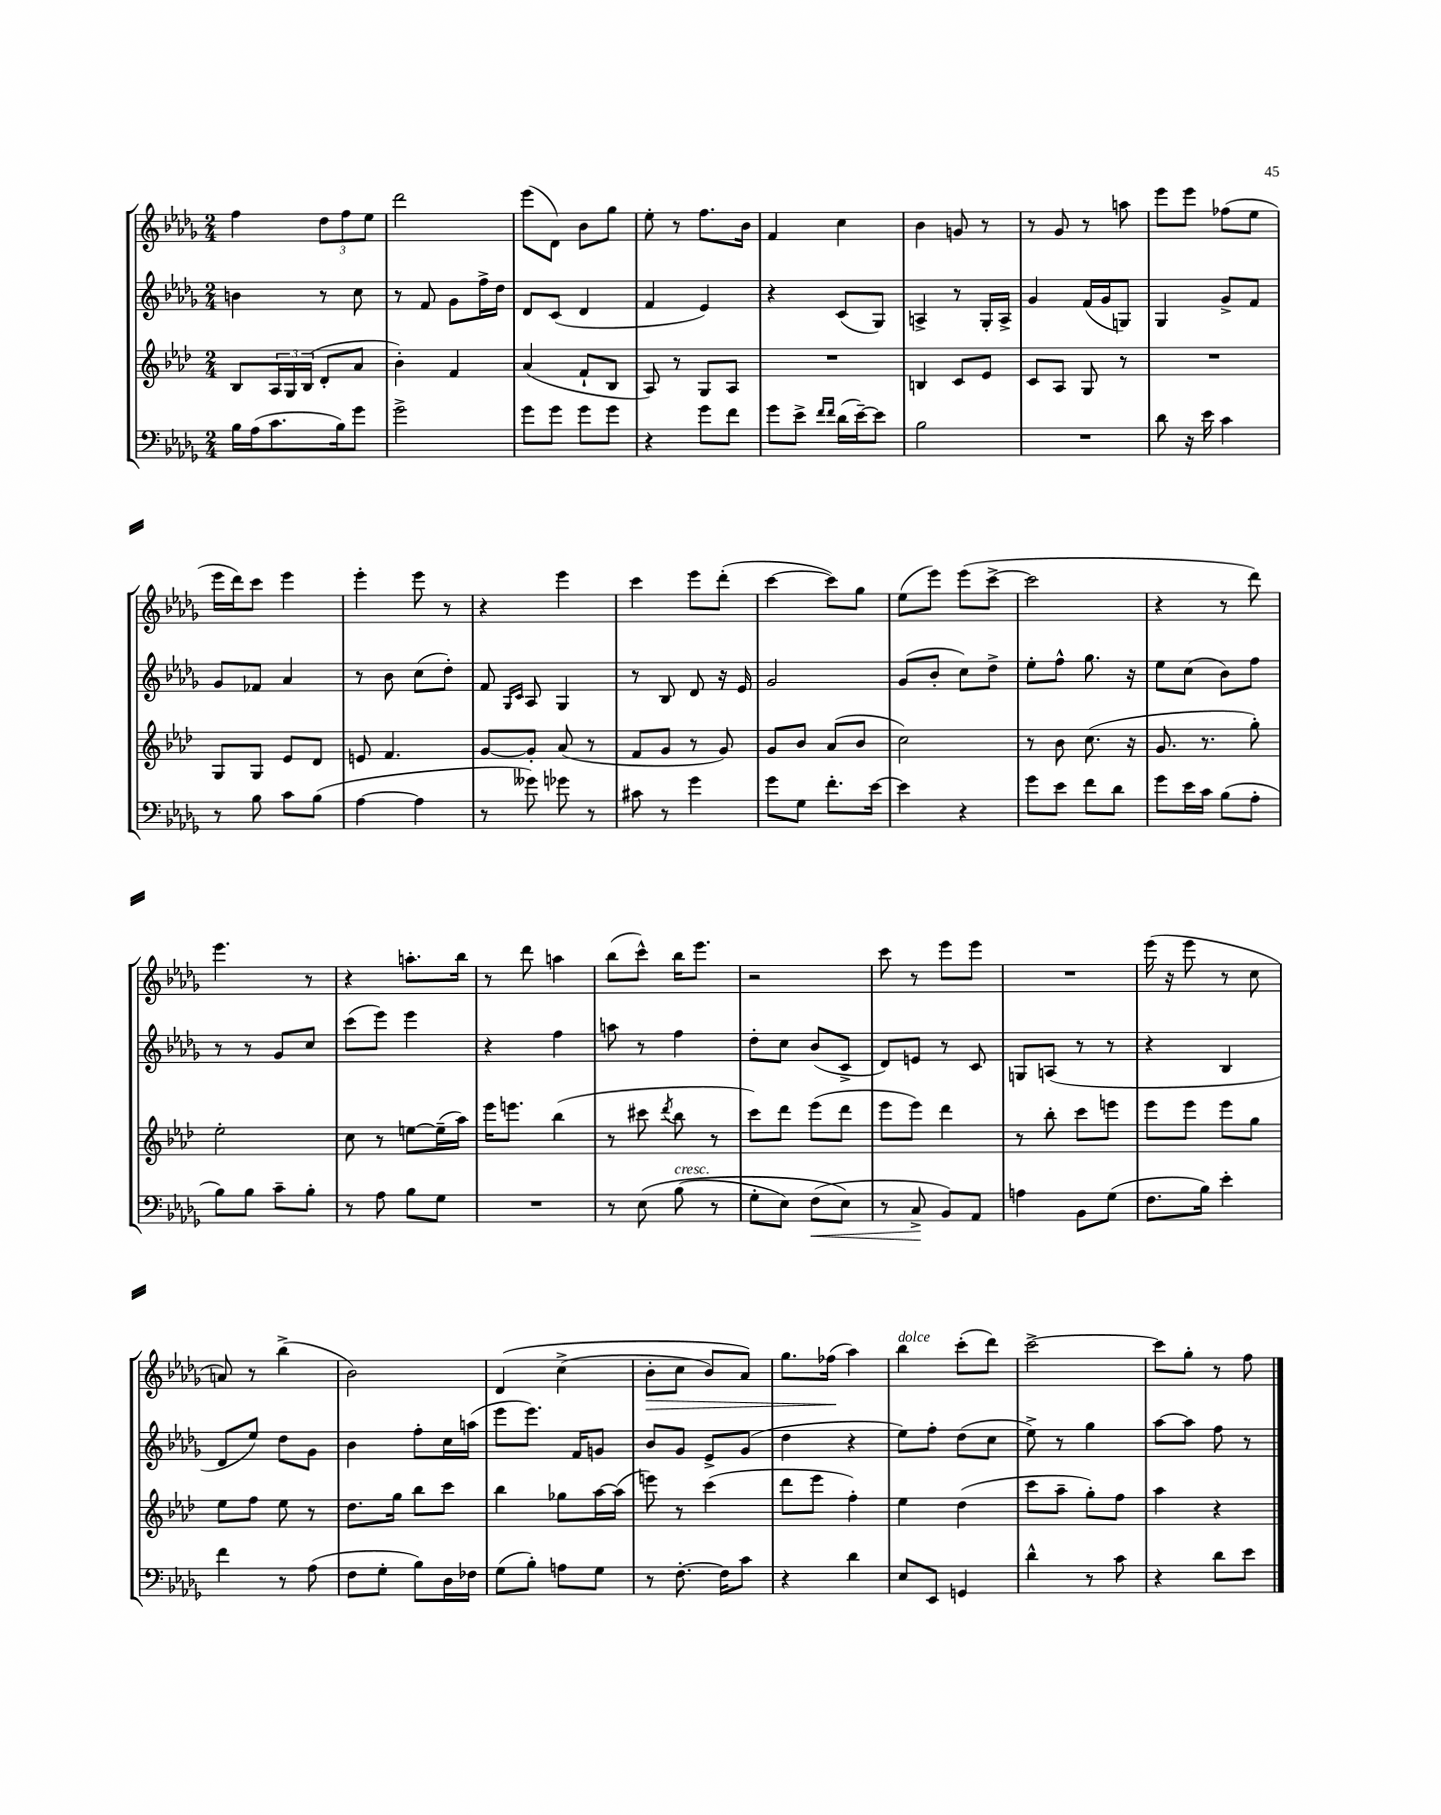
<<
\new StaffGroup <<
\new Staff = "s0" {
    \clef treble \key des \major \numericTimeSignature \time 2/4
    f''4 \tuplet 3/2 { des''8 f''8 ees''8 } |
    des'''2 |
    ees'''8( des'8) bes'8 ges''8 |
    ees''8-. r8 f''8. bes'16 |
    f'4 c''4 |
    bes'4 g'8 r8 |
    r8 ges'8 r8 a''8 |
    ees'''8 ees'''8 fes''8( ees''8 |
    ees'''16 des'''16) c'''8 ees'''4 |
    ees'''4-. ees'''8 r8 |
    r4 ees'''4 |
    c'''4 ees'''8 des'''8-.( |
    c'''4~ c'''8) ges''8 |
    ees''8( ees'''8) ees'''8( c'''8~-> |
    c'''2 |
    r4 r8 des'''8) |
    ees'''4. r8 |
    r4 a''8.-. bes''16 |
    r8 des'''8 a''4 |
    bes''8( c'''8-^) bes''16 ees'''8. |
    r2 |
    c'''8 r8 ees'''8 ees'''8 |
    R2 |
    ees'''16( r16 ees'''8 r8 c''8 |
    a'8) r8 bes''4->( |
    bes'2) |
    des'4\( c''4->( |
    bes'8-.\> c''8 bes'8) aes'8\) |
    ges''8. fes''16\!( aes''4) |
    bes''4^\markup { \italic "dolce" } c'''8-.( des'''8) |
    c'''2~-> |
    c'''8 ges''8-. r8 f''8 \bar "|." |
}
\new Staff = "s1" {
    \clef treble \key des \major \numericTimeSignature \time 2/4
    b'4 r8 c''8 |
    r8 f'8 ges'8 f''16-> des''16 |
    des'8 c'8( des'4 |
    f'4 ees'4) |
    r4 c'8( ges8) |
    a4-> r8 ges16-. a16-> |
    ges'4 f'16( ges'16 g8) |
    ges4 ges'8-> f'8 |
    ges'8 fes'8 aes'4 |
    r8 bes'8 c''8( des''8-.) |
    f'8 \grace { ges16 c'16 } aes8 ges4 |
    r8 bes8 des'8 r16 ees'16 |
    ges'2 |
    ges'8( bes'8-. c''8) des''8-> |
    ees''8-. f''8-^ ges''8. r16 |
    ees''8 c''8( bes'8) f''8 |
    r8 r8 ges'8 c''8 |
    c'''8( ees'''8) ees'''4 |
    r4 f''4 |
    a''8 r8 f''4 |
    des''8-. c''8 bes'8( c'8-> |
    des'8) e'8 r8 c'8 |
    g8 a8( r8 r8 |
    r4 bes4 |
    des'8 ees''8) des''8 ges'8 |
    bes'4 f''8-. c''16 a''16( |
    ees'''8 ees'''8.) f'16 g'8 |
    bes'8 ges'8 ees'8-> ges'8( |
    des''4 r4 |
    ees''8) f''8-. des''8( c''8 |
    ees''8->) r8 ges''4 |
    aes''8~ aes''8 f''8 r8 \bar "|." |
}
\new Staff = "s2" {
    \clef treble \key aes \major \numericTimeSignature \time 2/4
    bes8 \tuplet 3/2 { aes16 g16 bes16( } des'8-. aes'8 |
    bes'4-.) f'4 |
    aes'4( f'8-! bes8 |
    aes8) r8 g8 aes8 |
    R2 |
    b4 c'8 ees'8 |
    c'8 aes8 g8 r8 |
    R2 |
    g8 g8 ees'8 des'8 |
    e'8 f'4. |
    g'8~ g'8-. aes'8( r8 |
    f'8 g'8 r8 g'8) |
    g'8 bes'8 aes'8( bes'8 |
    c''2) |
    r8 bes'8 c''8.( r16 |
    g'8. r8. g''8-.) |
    ees''2-. |
    c''8 r8 e''8~ e''16--( aes''16) |
    ees'''16 e'''8. bes''4( |
    r8 cis'''8 \acciaccatura { des'''8 } bes''8 r8 |
    c'''8) des'''8 ees'''8( des'''8 |
    ees'''8 ees'''8) des'''4 |
    r8 bes''8-. c'''8 e'''8 |
    ees'''8 ees'''8 ees'''8 g''8 |
    ees''8 f''8 ees''8 r8 |
    des''8. g''16 bes''8 c'''8 |
    bes''4 ges''8 aes''16~ aes''16( |
    e'''8) r8 c'''4( |
    des'''8 ees'''8 f''4-.) |
    ees''4 des''4( |
    c'''8 aes''8-- g''8-.) f''8 |
    aes''4 r4 \bar "|." |
}
\new Staff = "s3" {
    \clef bass \key des \major \numericTimeSignature \time 2/4
    bes16 aes16( c'8. bes16) ges'8 |
    ges'2-> |
    ges'8 ges'8 ges'8 ges'8 |
    r4 ges'8 f'8 |
    ges'8 ees'8-> \grace { f'16 f'16 } des'16( ees'16~--) ees'8 |
    bes2 |
    R2 |
    des'8 r16 ees'16 c'4 |
    r8 bes8 c'8 bes8( |
    aes4~ aes4 |
    r8 geses'8) ges'8 r8 |
    cis'8 r8 ges'4 |
    ges'8 ges8 f'8.-. ees'16~ |
    ees'4 r4 |
    ges'8 ees'8 f'8 des'8 |
    ges'8 ees'16 c'16 bes8( aes8-. |
    bes8) bes8 c'8-- bes8-. |
    r8 aes8 bes8 ges8 |
    R2 |
    r8 ees8\( bes8^\markup { \italic "cresc." }( r8 |
    ges8-. ees8) f8\<( ees8\) |
    r8 c8->\! bes,8) aes,8 |
    a4 bes,8 ges8( |
    f8. bes16) ees'4-. |
    f'4 r8 aes8( |
    f8 ges8-. bes8) des16 fes16 |
    ges8( bes8-.) a8 ges8 |
    r8 f8.~-. f16 c'8 |
    r4 des'4 |
    ees8 ees,8 g,4 |
    des'4-^ r8 c'8 |
    r4 des'8 ees'8 \bar "|." |
}
>>
>>
\layout { \context { \Score \remove "Bar_number_engraver" } }
